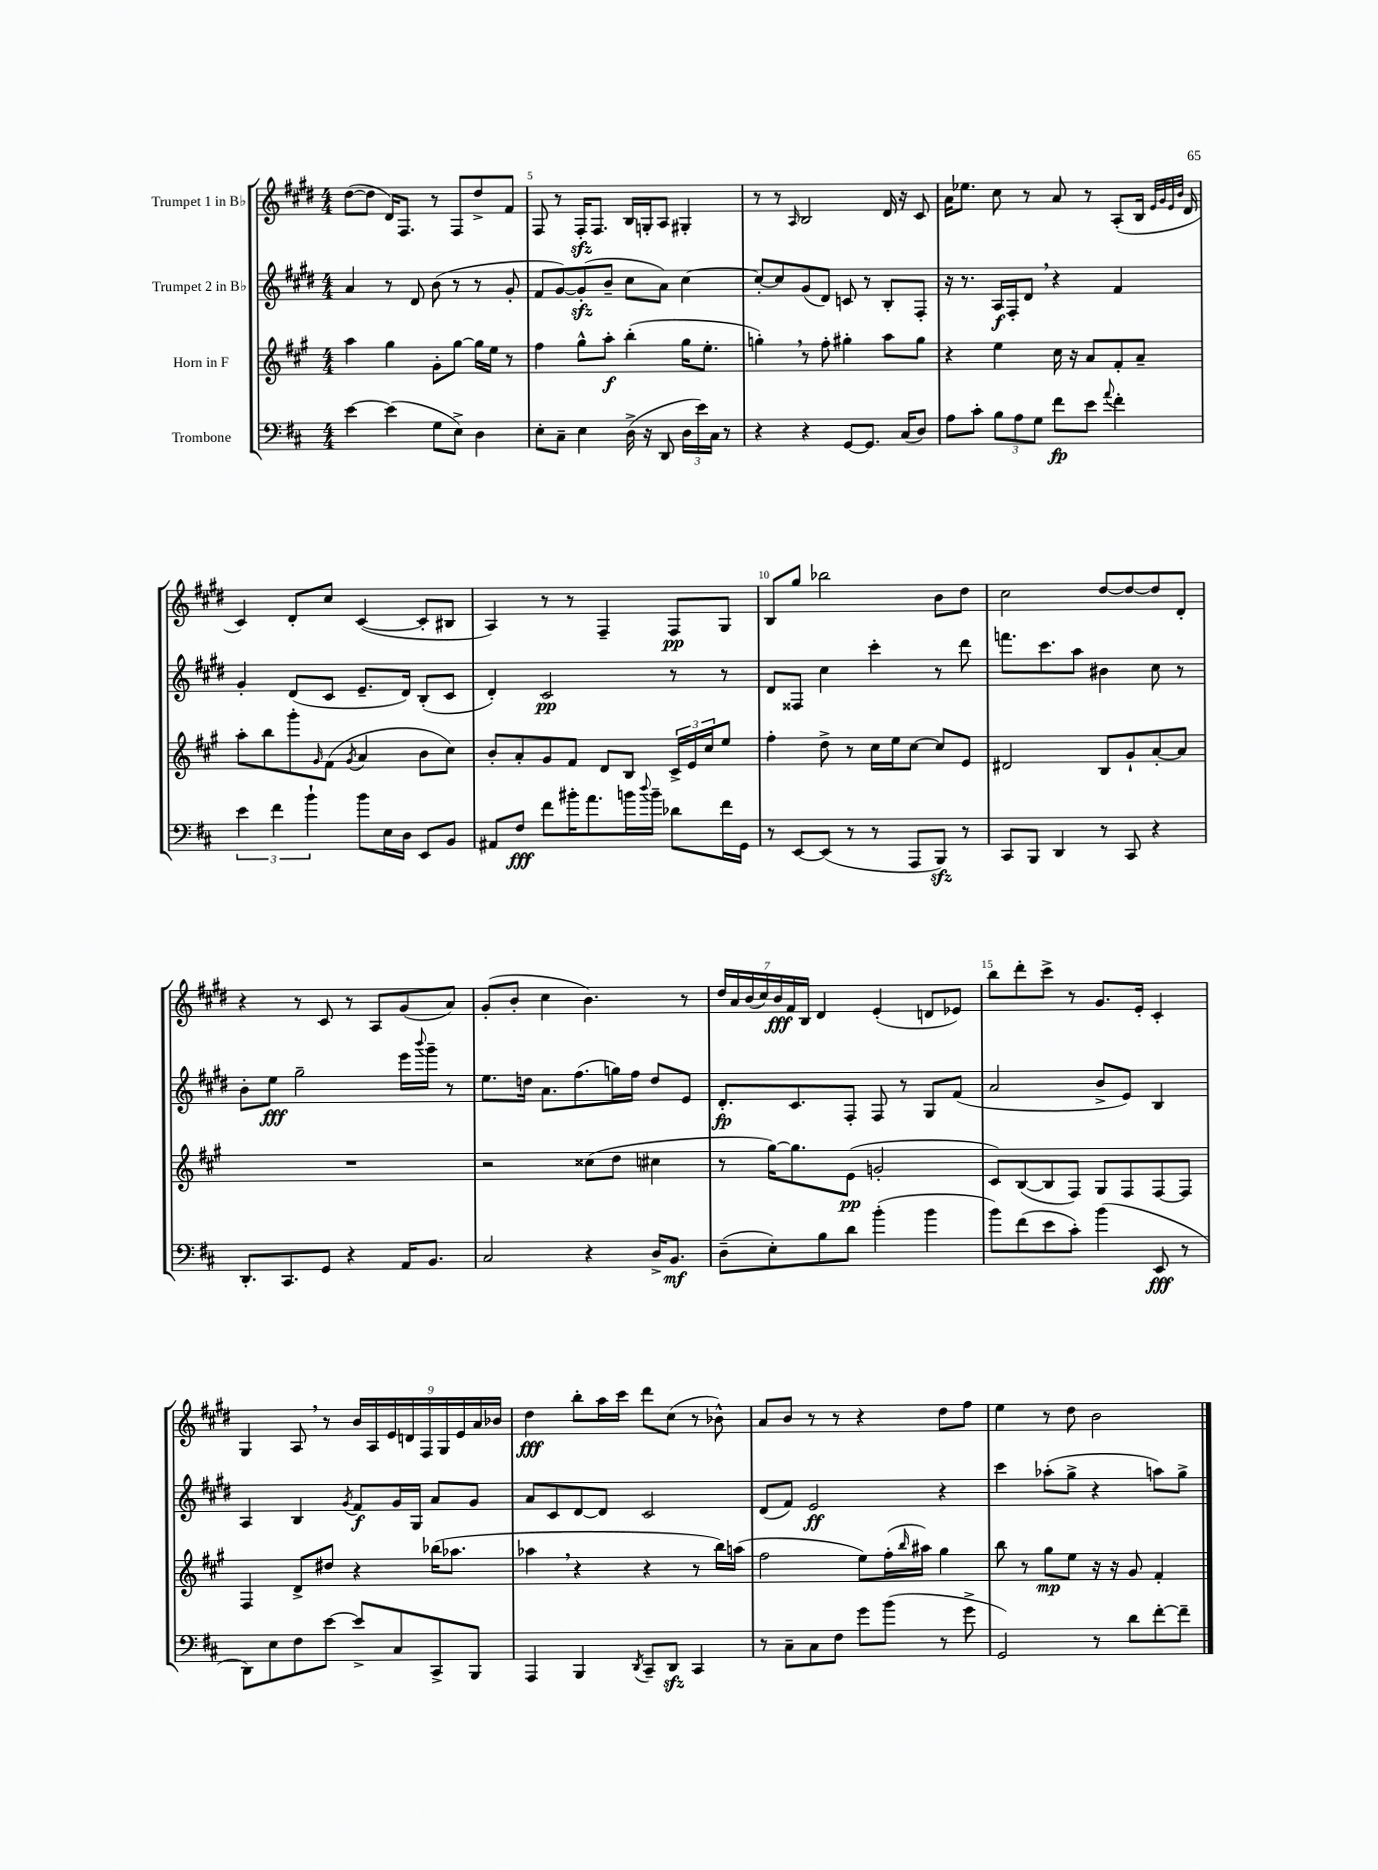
<<
\new StaffGroup <<
\new Staff = "s0" \with { instrumentName = "Trumpet 1 in Bb" } {
    \clef treble \key e \major \numericTimeSignature \time 4/4
    dis''8~( dis''8 dis'16) fis8. r8 fis8 dis''8-> fis'8 |
    fis8 r8 fis16-.\sfz fis8. b16 g16-. a8 gis4-. |
    r8 r8 \grace { a16 } b2 dis'16 r16 cis'8 |
    a'16 ees''8. cis''8 r8 a'8 r8 a8-.( b16 \grace { e'32 gis'32 e'32 b'32 } dis'16 |
    cis'4) dis'8-. cis''8 cis'4~( cis'8-. bis8 |
    a4) r8 r8 fis4-- fis8\pp gis8 |
    b8 gis''8 bes''2 b'8 dis''8 |
    cis''2 dis''8~ dis''8~ dis''8 dis'8-. |
    r4 r8 cis'8 r8 a8 gis'8( a'8) |
    gis'8-.( b'8-. cis''4 b'4.) r8 |
    \tuplet 7/4 { dis''16 a'16 b'16( cis''16) b'16\fff fis'16 b16 } dis'4 e'4-.( d'8 ees'8) |
    b''8 dis'''8-. cis'''8-> r8 gis'8. e'16-. cis'4-. |
    gis4 a8 \breathe r8 \tuplet 9/8 { b'16 a16 e'16 d'16 fis16 gis16 e'16 a'16 bes'16 } |
    dis''4\fff b''8-. a''16 cis'''16 dis'''8 cis''8( r8 bes'8-^) |
    a'8 b'8 r8 r8 r4 dis''8 fis''8 |
    e''4 r8 dis''8 b'2 \bar "|." |
}
\new Staff = "s1" \with { instrumentName = "Trumpet 2 in Bb" } {
    \clef treble \key e \major \numericTimeSignature \time 4/4
    a'4 r8 dis'8 b'8( r8 r8 gis'8-. |
    fis'8 gis'8~) gis'8-.\sfz( b'8-- cis''8 a'8) cis''4~ |
    cis''8~-. cis''8 gis'8( dis'8) c'8 r8 b8-. fis8-. |
    r16 r8. a16\f fis16-. dis'8 \breathe r4 fis'4 |
    gis'4-. dis'8( cis'8 e'8.-- dis'16) b8-.( cis'8 |
    dis'4-.) cis'2\pp r8 r8 |
    dis'8 fisis8 cis''4 cis'''4-. r8 dis'''8 |
    f'''8. cis'''8. a''8 bis'4 cis''8 r8 |
    b'8-. e''8\fff gis''2-- e'''16 \appoggiatura { b'''8 } gis'''16-- r8 |
    e''8. d''16 a'8. fis''8.( g''16) fis''16 d''8 e'8 |
    dis'8.-.\fp cis'8. fis8-. fis8 r8 gis8 fis'8( |
    a'2 b'8-> e'8) b4 |
    a4 b4 \acciaccatura { gis'8 } fis'8\f gis'16 gis16 a'8 gis'8 |
    a'8 cis'8 dis'8~ dis'8 cis'2 |
    dis'8( fis'8) e'2\ff r4 |
    cis'''4 aes''8-.( gis''8-> r4 a''8) gis''8-> \bar "|." |
}
\new Staff = "s2" \with { instrumentName = "Horn in F" } {
    \clef treble \key a \major \numericTimeSignature \time 4/4
    a''4 gis''4 gis'8-. gis''8~ gis''16 e''16 r8 |
    fis''4 gis''8-^ a''8-.\f b''4-.( gis''16 e''8.-. |
    g''4-.) \breathe r8 fis''8-. gis''4-. a''8 gis''8 |
    r4 e''4 cis''16 r16 a'8 fis'8-. a'8-- |
    a''8-. b''8 gis'''8-. \grace { gis'16 } fis'8( \acciaccatura { gis'8 } a'4 b'8 cis''8) |
    b'8-. a'8-. gis'8 fis'8 d'8 b8 \tuplet 3/2 { cis'16-> e'16 cis''16 } e''8 |
    fis''4-. d''8-> r8 cis''16 e''16 cis''8~ cis''8 e'8 |
    dis'2 b8 gis'8-! a'8~-. a'8 |
    R1 |
    r2 cisis''8( d''8 cis''4 |
    r8 gis''16~) gis''8. e'8\pp( g'2-. |
    cis'8) b8~( b8 fis8) gis8 fis8 fis8~ fis8 |
    fis4 d'8-> dis''8 r4 bes''16( aes''8. |
    aes''4 \breathe r4 r4 r8 b''16) a''16( |
    fis''2 e''8) fis''16-.( \grace { b''16 } ais''16) gis''4 |
    b''8 r8 gis''8\mp e''8 r16 r16 gis'8 fis'4-. \bar "|." |
}
\new Staff = "s3" \with { instrumentName = "Trombone" } {
    \clef bass \key d \major \numericTimeSignature \time 4/4
    e'4~ e'4( g8 e8->) d4 |
    e8-. cis8-- e4 d16->( r16 d,8 \tuplet 3/2 { d16 e'16) cis16 } r8 |
    r4 r4 g,8~ g,8. cis16( d8) |
    a8 cis'8-. \tuplet 3/2 { b8 a8 g8 } fis'8\fp e'8 \appoggiatura { a'8 } fis'4-. |
    \tuplet 3/2 { e'4 fis'4 b'4-! } b'8 e16 d16 e,8 b,8 |
    ais,8 fis8\fff fis'8 bis'16-. a'8. b'16 \appoggiatura { d''8 } b'16-- des'8 fis'16 g,16 |
    r8 e,8~ e,8( r8 r8 a,,8 b,,8\sfz) r8 |
    cis,8 b,,8 d,4 r8 cis,8 r4 |
    d,8.-. cis,8. g,8 r4 a,16 b,8. |
    cis2 r4 d16-> b,8.\mf |
    d8--( e8-.) b8 d'8 b'4-.( b'4 |
    b'8) fis'8( e'8 cis'8-.) b'4( e,8\fff r8 |
    d,8) e8 fis8 e'8~ e'8-> cis8 cis,8-> b,,8 |
    a,,4 b,,4 \acciaccatura { d,8 } cis,8-- d,8\sfz cis,4 |
    r8 cis8-- cis8 fis8 g'8 b'8( r8 g'8-> |
    g,2) r8 d'8 fis'8~-. fis'8-- \bar "|." |
}
>>
>>
\layout { \context { \Score currentBarNumber = #4 \override BarNumber.break-visibility = ##(#f #t #t) barNumberVisibility = #(every-nth-bar-number-visible 5) } }
